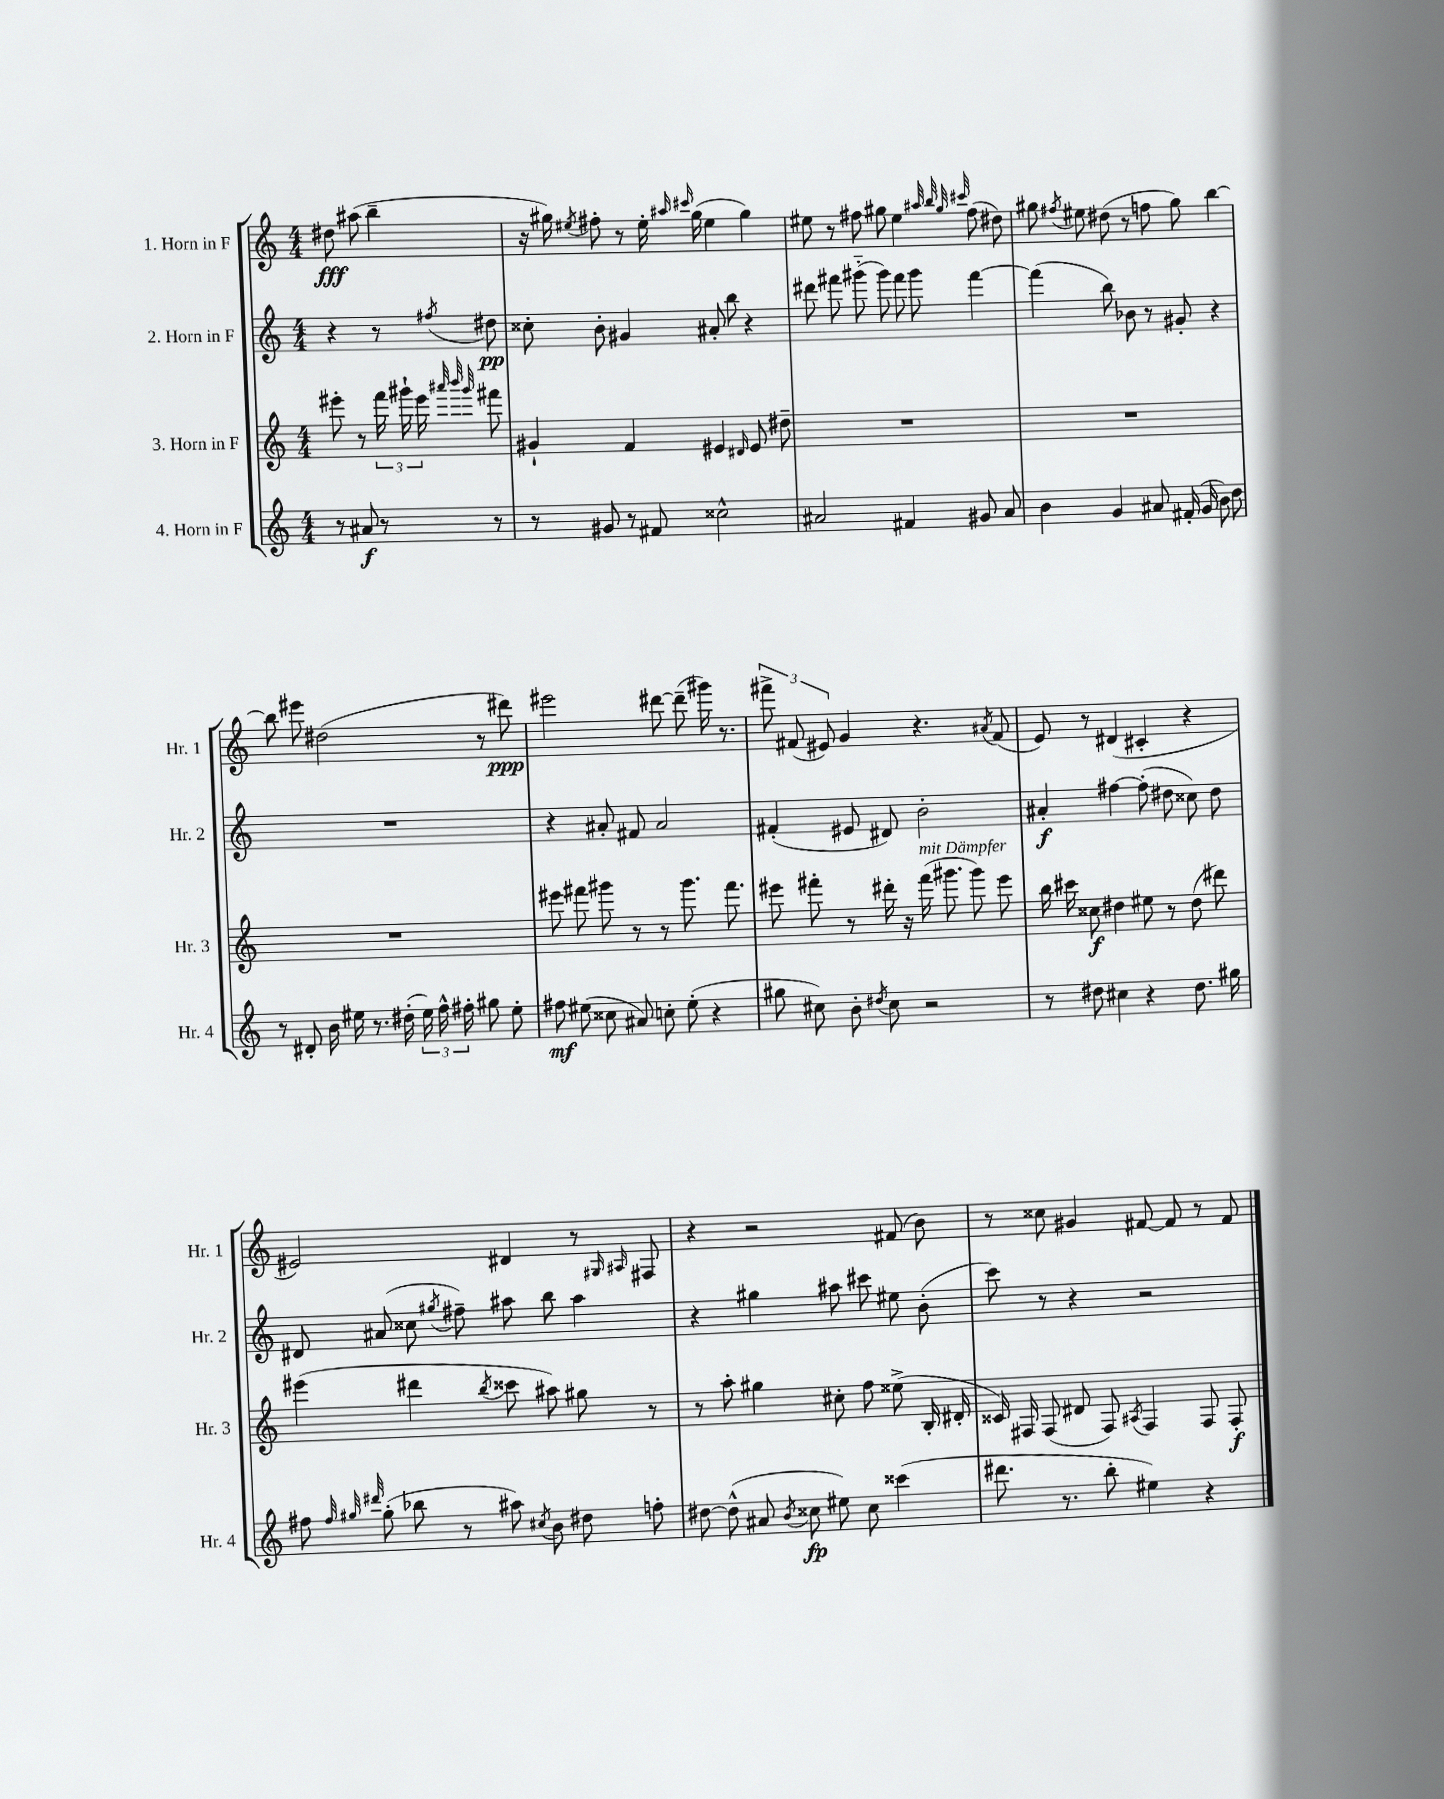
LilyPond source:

<<
\new StaffGroup <<
\new Staff = "s0" \with { instrumentName = "1. Horn in F" shortInstrumentName = "Hr. 1" } {
    \clef treble \key c \major \numericTimeSignature \time 4/4 \partial 2
    \autoBeamOff dis''8\fff ais''8( b''4-- |
    r16 gis''16) \acciaccatura { eis''8 } fis''8-. r8 eis''16-. \grace { ais''16 cis'''16 } gis''16( eis''4 gis''4) |
    eis''8 r8 fis''8 gis''8 eis''4 \grace { ais''32 b''32 gis''32 cis'''32 } fis''8( dis''8) |
    gis''8 \acciaccatura { fis''8 } eis''8 dis''8( r8 f''8 gis''8) b''4~ |
    b''8 eis'''8 dis''2( r8 dis'''8\ppp) |
    eis'''2 dis'''8~ dis'''8--( gis'''16) r8. |
    \tuplet 3/2 { fis'''8-> fis'8( eis'8) } g'4 r4. \acciaccatura { ais'8 } fis'8( |
    e'8) r8 dis'4( cis'4-. r4 |
    eis'2) dis'4 r8 \grace { gis16 ais16 } fis8 |
    r4 r2 fis'8( b'8) |
    r8 cisis''8 gis'4 fis'8~ fis'8 r8 fis'8 \bar "|." |
}
\new Staff = "s1" \with { instrumentName = "2. Horn in F" shortInstrumentName = "Hr. 2" } {
    \clef treble \key c \major \numericTimeSignature \time 4/4 \partial 2
    \autoBeamOff r4 r8 \acciaccatura { fis''8 } dis''8\pp |
    cisis''8-. b'8-. gis'4 ais'8-. b''8 r4 |
    dis'''8 fis'''8 gis'''8-_( gis'''8) fis'''8 gis'''8 fis'''4~ |
    fis'''4( b''8) bes'8 r8 gis'8-. r4 |
    R1 |
    r4 ais'8-. fis'8 ais'2 |
    fis'4-.( eis'8 dis'8) b'2-. |
    ais'4-.\f fis''4~ fis''8-.( dis''8 cisis''8) dis''8 |
    dis'8 ais'8( cisis''8 \acciaccatura { gis''8 } fis''8--) ais''8 b''8 ais''4 |
    r4 gis''4 ais''8 cis'''8 eis''8 b'8-.( |
    c'''8) r8 r4 r2 \bar "|." |
}
\new Staff = "s2" \with { instrumentName = "3. Horn in F" shortInstrumentName = "Hr. 3" } {
    \clef treble \key c \major \numericTimeSignature \time 4/4 \partial 2
    \autoBeamOff eis'''8-. r8 \tuplet 3/2 { f'''16 gis'''16-! eis'''16 } \grace { ais'''32 b'''32 gis'''32 } fis'''8 |
    gis'4-! f'4 eis'4 \grace { dis'16 } eis'8 dis''8-- |
    R1 |
    R1 |
    R1 |
    eis'''8 fis'''8 gis'''8 r8 r8 gis'''8. fis'''8. |
    eis'''8 fis'''8-. r8 dis'''16-. r16 fis'''16^\markup { \italic "mit Dämpfer" }( gis'''8. gis'''8) eis'''8 |
    b''16 cis'''16 cisis''8\f dis''4 eis''8 r8 dis''8( dis'''8) |
    eis'''4( dis'''4 \acciaccatura { b''8 } cisis'''8 ais''8) gis''8 r8 |
    r8 a''8-. gis''4 cis''8-. f''8 eisis''8->( b16-. dis'16-. |
    cisis'16) fis16 fis8( dis'8 fis8) \acciaccatura { ais8 } fis4 fis8 fis8-.\f \bar "|." |
}
\new Staff = "s3" \with { instrumentName = "4. Horn in F" shortInstrumentName = "Hr. 4" } {
    \clef treble \key c \major \numericTimeSignature \time 4/4 \partial 2
    \autoBeamOff r8 ais'8\f r8 r8 |
    r8 gis'8 r8 fis'8 cisis''2-^ |
    ais'2 fis'4 gis'8 ais'8 |
    b'4 g'4 ais'8 fis'16-.( g'16 b'8) d''8 |
    r8 dis'8-. b'16 eis''16 r8. dis''16-.( \tuplet 3/2 { eis''16) f''16-^ fis''16-. } gis''8 eis''8-. |
    fis''8\mf eis''8( cisis''8 ais'8) c''8-. eis''8-.( r4 |
    gis''8 cis''8) b'8-. \acciaccatura { dis''8 } cis''8 r2 |
    r8 dis''8 cis''4 r4 dis''8. gis''16 |
    fis''8 \grace { fis''32 gis''32 dis'''32 } gis''8-.( bes''8 r8 ais''8) \acciaccatura { cis''8 } b'8 dis''8 f''8-. |
    dis''8~ dis''8-^( ais'8 \acciaccatura { b'8 } cisis''8\fp eis''8) cisis''8 cisis'''4( |
    dis'''8. r8. b''8-. eis''4) r4 \bar "|." |
}
>>
>>
\layout { \context { \Score \remove "Bar_number_engraver" } }
